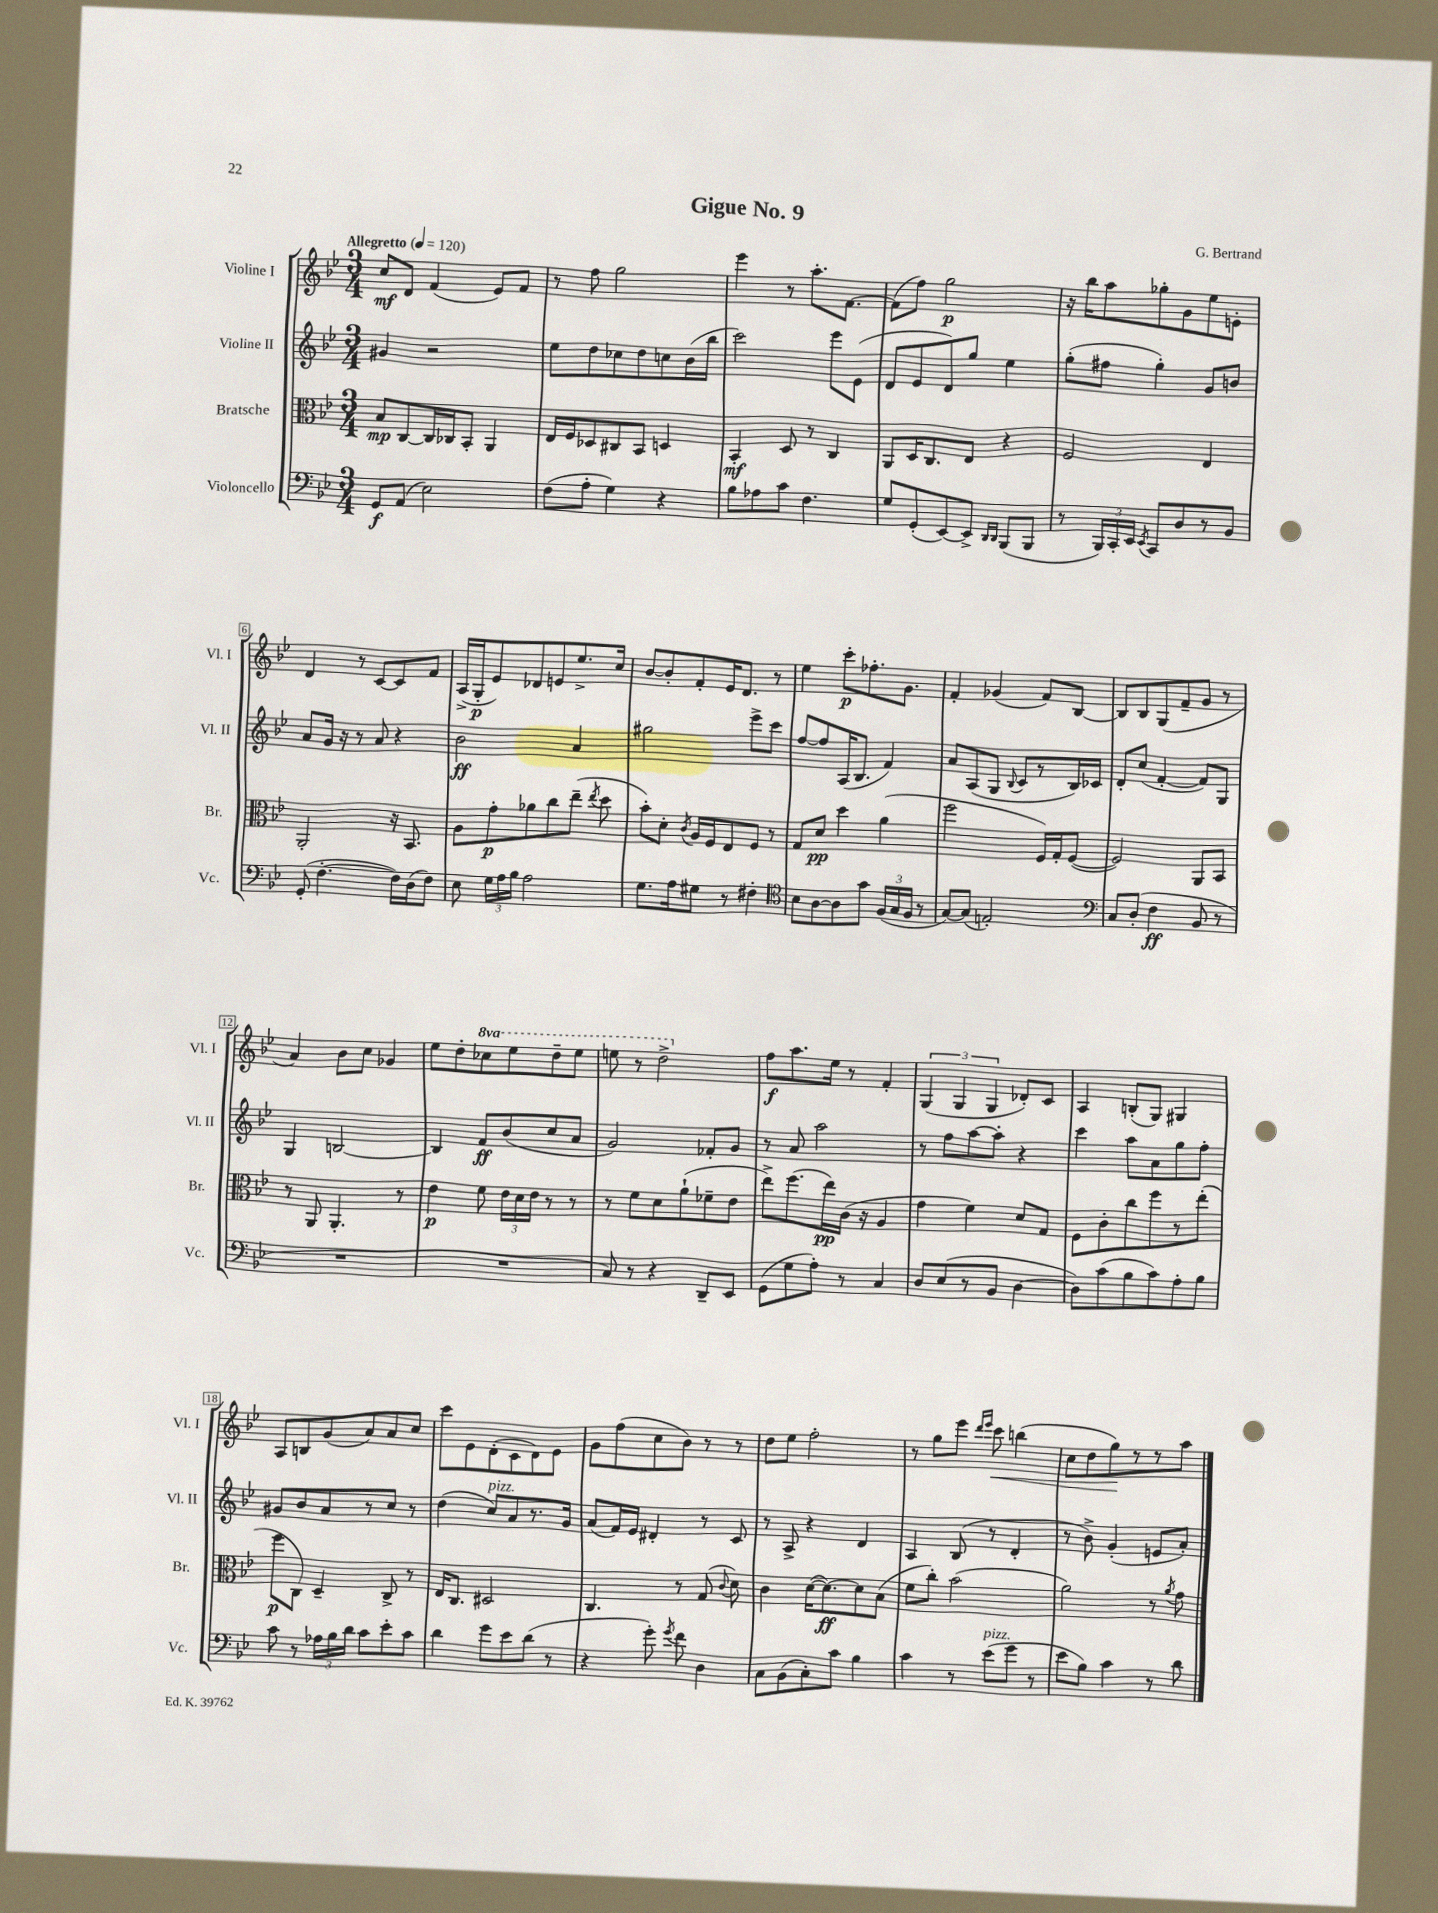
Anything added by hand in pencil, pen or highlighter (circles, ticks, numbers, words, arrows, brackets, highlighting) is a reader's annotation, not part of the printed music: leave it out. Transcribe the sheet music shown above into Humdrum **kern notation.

**kern	**dynam	**kern	**dynam	**kern	**dynam	**kern	**dynam
*part4	*part4	*part3	*part3	*part2	*part2	*part1	*part1
*staff4	*staff4	*staff3	*staff3	*staff2	*staff2	*staff1	*staff1
*I"Violoncello	*	*I"Bratsche	*	*I"Violine II	*	*I"Violine I	*
*I'Vc.	*	*I'Br.	*	*I'Vl. II	*	*I'Vl. I	*
*clefF4	*	*clefC3	*	*clefG2	*	*clefG2	*
*k[b-e-]	*	*k[b-e-]	*	*k[b-e-]	*	*k[b-e-]	*
*M3/4	*	*M3/4	*	*M3/4	*	*M3/4	*
*MM120	*	*MM120	*	*MM120	*	*MM120	*
=1	=1	=1	=1	=1	=1	=1	=1
!	!	!	!	!	!	!LO:TX:a:B:t=Allegretto	!
8GG/L	f	8B-/L	mp	4g#X/	.	8cc/L	mf
(8AA/J	.	[8C/	.	.	.	8d/J	.
2E-\)	.	16C/L]	.	2r	.	(4f/	.
.	.	16C-X/J	.	.	.	.	.
.	.	8BB-'/J	.	.	.	.	.
.	.	4AA/	.	.	.	8e-/L)	.
.	.	.	.	.	.	8f/J	.
=2	=2	=2	=2	=2	=2	=2	=2
(8F\L	.	16E-/LL	.	8ee-\L	.	8r	.
.	.	16F/J	.	.	.	.	.
8A'\J	.	8D-X/	.	8dd\	.	8ff\	.
4G\)	.	8C#X/	.	8cc-X\	.	2gg\	.
.	.	8BB-/J	.	8dd\	.	.	.
4r	.	4Dn/	.	8ccn\	.	.	.
.	.	.	.	(16b-\L	.	.	.
.	.	.	.	16bb-\JJ	.	.	.
=3	=3	=3	=3	=3	=3	=3	=3
8B-\L	.	4BB-'/	mf	2ccc\)	.	4eee-\	.
8A-X\	.	.	.	.	.	.	.
8c\J	.	8D/	.	.	.	8r	.
4.F\	.	8r	.	.	.	8.aa'\L	.
.	.	4C/	.	8eee-\L	.	.	.
.	.	.	.	.	.	[8.f\J	.
.	.	.	.	(8e-\J	.	.	.
=4	=4	=4	=4	=4	=4	=4	=4
8G/L	.	8AA/L	.	8d/L	.	(8f\L]	.
(8GG'/	.	16D/K	.	8e-/	.	8ff\J)	.
.	.	8.C/	.	.	.	.	.
[8EE-/)	.	.	.	8d/)	.	2gg\	p
8EE-^/J]	.	8E-/J	.	8gg/J	.	.	.
16qqDD/LL	.	.	.	.	.	.	.
16qqDD/JJ	.	.	.	.	.	.	.
(8BBB-/L	.	4r	.	4ee-\	.	.	.
8BBB-/J	.	.	.	.	.	.	.
=5	=5	=5	=5	=5	=5	=5	=5
8r	.	2F/	.	(8gg'\L	.	16r	.
.	.	.	.	.	.	16bb-\KL	.
24BBB-/LL)	.	.	.	8ff#X\J	.	8aa\	.
24CC'/	.	.	.	.	.	.	.
24EE-/JJ	.	.	.	.	.	.	.
8qEE-/	.	.	.	.	.	.	.
8CC/L	.	.	.	4gg'\)	.	8gg-X'\	.
8D/	.	.	.	.	.	8g\	.
8r	.	4E-/	.	8g/L	.	8ee-\	.
8BB-/J	.	.	.	8bn/J	.	8en'\J	.
!!LO:LB:g=z
=6	=6	=6	=6	=6	=6	=6	=6
(8GG'/	.	2AA'/	.	8a/L	.	4d/	.
[4.F'\	.	.	.	16g/Jk	.	.	.
.	.	.	.	16r	.	.	.
.	.	.	.	8r	.	8r	.
.	.	.	.	8a/	.	[8c/L	.
16F\LL])	.	16r	.	4r	.	8c/]	.
(16D\J	.	8.BB-/	.	.	.	.	.
8F\J)	.	.	.	.	.	8f/J	.
=7	=7	=7	=7	=7	=7	=7	=7
8E-\	.	8A\L	.	2b-\	ff	(16A^/LL	.
.	.	.	.	.	.	16G'/J	p
24G\LL	.	8g'\	p	.	.	8e-/)	.
24A\	.	.	.	.	.	.	.
24B-\JJ	.	.	.	.	.	.	.
2A\	.	8a-X\	.	.	.	8d-X/	.
.	.	8cc\	.	.	.	8en/	.
.	.	(8ee-~\J	.	4a/	.	8.ee-^/	.
.	.	8qee-/	.	.	.	.	.
.	.	8dd\	.	.	.	.	.
.	.	.	.	.	.	16cc/Jk	.
=8	=8	=8	=8	=8	=8	=8	=8
8.G\L	.	8b-'\L)	.	2gg#X\	.	[8b-/L	.
.	.	8d'\J	.	.	.	8b-'/]	.
16A\k	.	.	.	.	.	.	.
.	.	8qc/	.	.	.	.	.
8G#X\J	.	16A/LL	.	.	.	8f'/	.
.	.	16F/J	.	.	.	.	.
8r	.	8E-/	.	.	.	16e-/K	.
.	.	.	.	.	.	8.d/J	.
4F#X'\	.	8F/J	.	8eee-^\L	.	.	.
.	.	8r	.	8ccc\J	.	8r	.
=9	=9	=9	=9	=9	=9	=9	=9
*clefC4	*	*	*	*	*	*	*
8B-\L	.	8G/L	.	[8ff/L	.	4ee-\	.
[8A\	.	8d/J	pp	8ff/]	.	.	.
8A\]	.	4dd\	.	(16A/K	.	8ccc'\L	p
.	.	.	.	8.B-/J	.	.	.
8g\J	.	.	.	.	.	8.ff-X'\	.
(24F/LL	.	(4a\	.	4f/)	.	.	.
24G/	.	.	.	.	.	.	.
.	.	.	.	.	.	8.g\J	.
24F/JJ	.	.	.	.	.	.	.
8r	.	.	.	.	.	.	.
=10	=10	=10	=10	=10	=10	=10	=10
[8G/L)	.	2ff\	.	8a/L	.	4f'/	.
(8G/J]	.	.	.	(8A/	.	.	.
2En'/)	.	.	.	8G/J	.	(4g-X/	.
.	.	.	.	8qqB-/	.	.	.
.	.	.	.	8c/L	.	.	.
.	.	16F/LL)	.	8r	.	8f/L)	.
.	.	16G'/J	.	.	.	.	.
.	.	([8F/J	.	16B-/L)	.	[8B-/J	.
.	.	.	.	16c-X/JJ	.	.	.
=11	=11	=11	=11	=11	=11	=11	=11
*clefF4	*	*	*	*	*	*	*
8C/L	.	2F/])	.	8d'/L	.	8B-/L]	.
(8D'/J	.	.	.	(8cc/J	.	8B-/	.
4F\	ff	.	.	[4f'/	.	(8G/	.
.	.	.	.	.	.	8f~/	.
8BB-/	.	8AA/L	.	8f/L])	.	8g/J	.
8r	.	8BB-/J	.	8G/J	.	8r	.
!!LO:LB:g=z
=12	=12	=12	=12	=12	=12	=12	=12
2.r	.	8r	.	4G/	.	4a/)	.
.	.	8AA/	.	.	.	.	.
.	.	4.AA'/	.	[2Bn/	.	8b-\L	.
.	.	.	.	.	.	8cc\J	.
.	.	.	.	.	.	4g-X/	.
.	.	8r	.	.	.	.	.
=13	=13	=13	=13	=13	=13	=13	=13
2.r	.	4e-\	p	4B/]	.	8ee-\L	.
.	.	.	.	.	.	8dd'\	.
*	*	*	*	*	*	*8va	*
.	.	8f\	.	8f/L	ff	8ccc-X\	.
.	.	24e-\LL	.	(8b-/	.	8eee-\	.
.	.	24d\	.	.	.	.	.
.	.	24e-\JJ	.	.	.	.	.
.	.	8r	.	8cc/	.	8ddd~\	.
.	.	8r	.	8a/J	.	8eee-\J	.
=14	=14	=14	=14	=14	=14	=14	=14
8C/)	.	8r	.	2g/)	.	8eeen\	.
8r	.	8f\L	.	.	.	8r	.
4r	.	8d\	.	.	.	2ddd^\	.
.	.	(8a`\	.	.	.	.	.
8DD~/L	.	8f-X~\	.	8f-X'/L	.	.	.
8EE-/J	.	8e-\J	.	8g/J	.	.	.
=15	=15	=15	=15	=15	=15	=15	=15
*	*	*	*	*	*	*X8va	*
(8GG\L	.	8ee-^\L)	.	8r	.	8ff\L	f
8G\	.	(8.ff\	.	8a/	.	8.aa\	.
8A'\J)	.	.	.	2aa\	.	.	.
.	.	16ee-\L)	pp	.	.	16ee-\Jk	.
8r	.	(16c\JJ	.	.	.	8r	.
.	.	16r	.	.	.	.	.
4C/	.	4A/	.	.	.	4f'/	.
=16	=16	=16	=16	=16	=16	=16	=16
8D/L	.	4g\	.	8r	.	(6G/	.
(8E-/	.	.	.	8ff\L	.	.	.
.	.	.	.	.	.	6G/	.
8r	.	4f\)	.	[8aa\	.	.	.
.	.	.	.	.	.	6G/	.
8BB-/J	.	.	.	8aa'\J]	.	.	.
[4D\	.	8d/L	.	4r	.	8d-X'/L)	.
.	.	8G/J	.	.	.	8c/J	.
=17	=17	=17	=17	=17	=17	=17	=17
8D\L])	.	8F\L	.	4ccc\	.	4A/	.
(8c\	.	8c'\	.	.	.	.	.
8B-\	.	8cc\	.	8aa\L	.	(8Bn'/L	.
8c\)	.	8ff\	.	8a\	.	8G/J)	.
8A'\	.	8r	.	8gg\	.	4G#X/	.
8B-\J	.	(8ee-'\J	.	8ff'\J	.	.	.
!!LO:LB:g=z
=18	=18	=18	=18	=18	=18	=18	=18
8c\	.	8ff\L	p	8g#X/L	.	8A/L	.
8r	.	8C\J)	.	8b-/	.	8Bn/	.
24A-X\LL	.	4D~/	.	8a/	.	(8g/	.
24B-\	.	.	.	.	.	.	.
24d\JJ	.	.	.	.	.	.	.
8c\L	.	.	.	8r	.	8a/)	.
8e-'\	.	8C^/	.	8cc/J	.	8a/	.
8c\J	.	8r	.	8r	.	8cc/J	.
=19	=19	=19	=19	=19	=19	=19	=19
4d\	.	16E-/KL	.	(4dd\	.	8ccc\L	.
.	.	8.C/J	.	.	.	.	.
.	.	.	.	.	.	8e-\	.
!	!	!	!	!LO:TX:a:i:t=pizz.	!	!	!
8g\L	.	2D#X/	.	8cc/L)	.	(8d'\	.
8e-\	.	.	.	8a/	.	8c\	.
(8d\J	.	.	.	8.r	.	8d\)	.
8r	.	.	.	.	.	8e-\J	.
.	.	.	.	16g/Jk	.	.	.
=20	=20	=20	=20	=20	=20	=20	=20
4r	.	4.C/	.	(8a/L	.	8g\L	.
.	.	.	.	16f/L)	.	(8ff\	.
.	.	.	.	16e-/JJ	.	.	.
8g'\)	.	.	.	4d#X'/	.	8cc\	.
8qg/	.	.	.	.	.	.	.
8f\	.	8r	.	.	.	8b-\J)	.
4D\	.	(8G/	.	8r	.	8r	.
.	.	8qqc/	.	.	.	.	.
.	.	8d\)	.	8c/	.	8r	.
=21	=21	=21	=21	=21	=21	=21	=21
8C\L	.	4c\	.	8r	.	8dd\L	.
(8BB-\	.	.	.	8A^/	.	8ee-\J	.
8C'\)	.	([16d\KL	.	4r	.	2ff'\	.
.	.	8.d\_)	ff	.	.	.	.
8c\J	.	.	.	.	.	.	.
4B-\	.	8d\]	.	4d/	.	.	.
.	.	(8B-\J	.	.	.	.	.
=22	=22	=22	=22	=22	=22	=22	=22
4c\	.	8f\L	.	4A/	.	8r	.
.	.	8cc'\J)	.	.	.	8gg\L	.
8r	.	(2b-\	.	(8B-/	.	8eee-\J	.
.	.	.	.	.	.	16qqddd/LL	.
.	.	.	.	.	.	16qqeee-/JJ	.
!LO:TX:a:i:t=pizz.	!	!	!	!	!	!	!
!	!	!	!	!	!	!	!LO:HP:b
(8e-\L	.	.	.	8r	.	8ccc\	<
8g\J	.	.	.	4d'/	.	(4bbn\	.
8r	.	.	.	.	.	.	.
=23	=23	=23	=23	=23	=23	=23	=23
8e-\L	.	2a\)	.	8r	.	8cc\L	.
8B-\J)	.	.	.	8b-^\)	.	8dd\	.
4c\	.	.	.	(4g'/	.	8gg\)	.
.	.	.	.	.	.	8r	[
8r	.	8r	.	8en/L	.	8r	.
.	.	8qa/	.	.	.	.	.
8d\	.	8g\	.	8a'/J)	.	8aa\J	.
==	==	==	==	==	==	==	==
*-	*-	*-	*-	*-	*-	*-	*-
